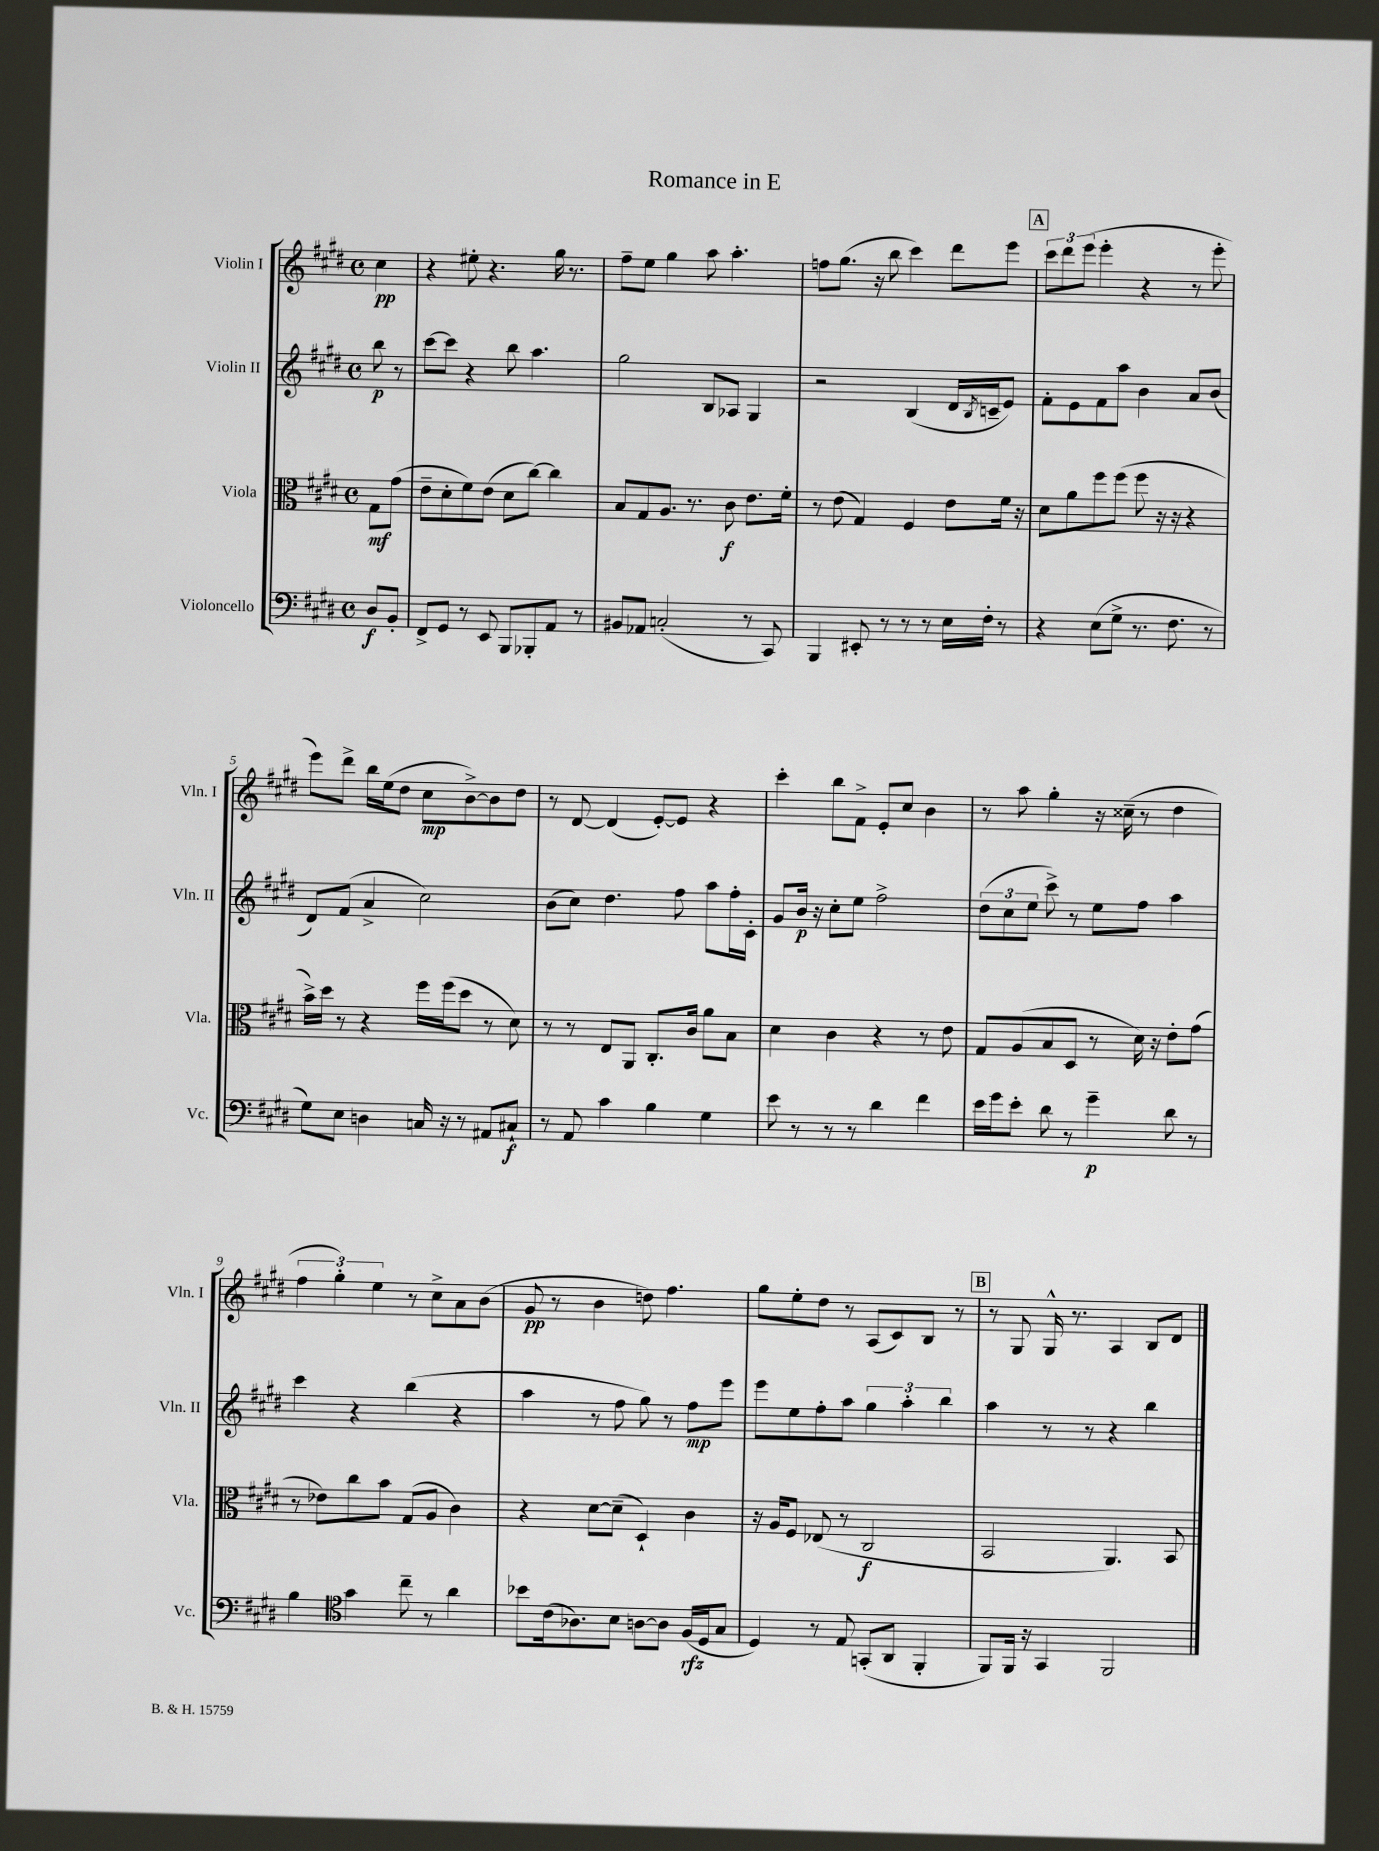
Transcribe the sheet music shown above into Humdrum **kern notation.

**kern	**dynam	**kern	**dynam	**kern	**dynam	**kern	**dynam
*part4	*part4	*part3	*part3	*part2	*part2	*part1	*part1
*staff4	*staff4	*staff3	*staff3	*staff2	*staff2	*staff1	*staff1
*I"Violoncello	*	*I"Viola	*	*I"Violin II	*	*I"Violin I	*
*I'Vc.	*	*I'Vla.	*	*I'Vln. II	*	*I'Vln. I	*
*clefF4	*	*clefC3	*	*clefG2	*	*clefG2	*
*k[f#c#g#d#]	*	*k[f#c#g#d#]	*	*k[f#c#g#d#]	*	*k[f#c#g#d#]	*
*M4/4	*	*M4/4	*	*M4/4	*	*M4/4	*
*met(c)	*	*met(c)	*	*met(c)	*	*met(c)	*
=	=	=	=	=	=	=	=
8D#/L	f	8G#\L	mf	8bb\	p	4cc#\	pp
8BB'/J	.	(8g#\J	.	8r	.	.	.
=1	=1	=1	=1	=1	=1	=1	=1
8FF#^/L	.	8e~\L	.	[8ccc#\L	.	4r	.
8GG#/J	.	8d#'\	.	8ccc#\J]	.	.	.
8r	.	8f#\)	.	4r	.	8ee#X'\	.
8EE/	.	(8e\J	.	.	.	4.r	.
8BBB/L	.	8d#\L	.	8bb\	.	.	.
8BBB-X'/	.	[8cc#\J)	.	4.aa\	.	.	.
8AA/J	.	4cc#\]	.	.	.	16gg#\	.
.	.	.	.	.	.	8.r	.
8r	.	.	.	.	.	.	.
=2	=2	=2	=2	=2	=2	=2	=2
8BB#X/L	.	8B/L	.	2gg#\	.	8ff#~\L	.
8AA-X/J	.	8G#/	.	.	.	8ee\J	.
(2Cn'/	.	8.A/J	.	.	.	4gg#\	.
.	.	8.r	.	.	.	.	.
.	.	.	.	8B/L	.	8aa\	.
.	.	8c#\	f	8A-X/J	.	4.aa'\	.
8r	.	8.e\L	.	4G#/	.	.	.
8CC#/)	.	.	.	.	.	.	.
.	.	16f#'\Jk	.	.	.	.	.
=3	=3	=3	=3	=3	=3	=3	=3
4BBB/	.	8r	.	2r	.	8ffn\L	.
.	.	(8e\	.	.	.	(8.gg#\J	.
8EE#X'/	.	4G#/)	.	.	.	.	.
.	.	.	.	.	.	16r	.
8r	.	.	.	.	.	8bb\	.
8r	.	4F#/	.	(4B/	.	4ccc#\)	.
8r	.	.	.	.	.	.	.
16E\LL	.	8e\L	.	16d#/LL	.	8ddd#\L	.
.	.	.	.	8qB/	.	.	.
16F#'\JJ	.	.	.	16cn~/J	.	.	.
8r	.	16f#\Jk	.	8e/J)	.	8eee\J	.
.	.	16r	.	.	.	.	.
!!LO:REH:place=s1:t=A
=4	=4	=4	=4	=4	=4	=4	=4
4r	.	8d#\L	.	8f#'\L	.	12ccc#\L	.
.	.	.	.	.	.	12ddd#\	.
.	.	8a\	.	8e\	.	.	.
.	.	.	.	.	.	(12eee\J	.
(8E\L	.	8ff#\	.	8f#\	.	4eee'\	.
8G#^\J	.	(8ff#\J	.	8aa\J	.	.	.
8.r	.	8ff#\	.	4b\	.	4r	.
.	.	16r	.	.	.	.	.
8.F#\	.	16r	.	.	.	.	.
.	.	4r	.	8a/L	.	8r	.
8r	.	.	.	(8b/J	.	8eee'\	.
!!LO:LB:g=z
=5	=5	=5	=5	=5	=5	=5	=5
8G#\L)	.	16b^\LL)	.	8d#/L)	.	8eee\L)	.
.	.	16dd#\JJ	.	.	.	.	.
8E\J	.	8r	.	(8f#/J	.	8ddd#^\J	.
4Dn\	.	4r	.	4a^/	.	16bb\LL	.
.	.	.	.	.	.	(16ee\J	.
.	.	.	.	.	.	8dd#\J	.
16Cn/	.	16ff#\LL	.	2cc#\)	.	8cc#\L	mp
16r	.	(16ff#\J	.	.	.	.	.
8r	.	8dd#\J	.	.	.	[8b^\)	.
8AA#X/L	.	8r	.	.	.	8b\]	.
8C#X`/J	f	8d#\)	.	.	.	8dd#\J	.
=6	=6	=6	=6	=6	=6	=6	=6
8r	.	8r	.	(8b\L	.	8r	.
8AA/	.	8r	.	8cc#\J)	.	[8d#/	.
4c#\	.	8E/L	.	4.dd#\	.	(4d#/]	.
.	.	8AA/J	.	.	.	.	.
4B\	.	8.C#'/L	.	.	.	[8e'/L)	.
.	.	.	.	8ff#\	.	8e/J]	.
.	.	16c#/Jk	.	.	.	.	.
4G#\	.	8a\L	.	8aa\L	.	4r	.
.	.	8B\J	.	16ff#'\L	.	.	.
.	.	.	.	16c#'\JJ	.	.	.
=7	=7	=7	=7	=7	=7	=7	=7
8e\	.	4d#\	.	8g#/L	.	4ccc#'\	.
8r	.	.	.	16b/Jk	p	.	.
.	.	.	.	16r	.	.	.
8r	.	4c#\	.	8cc#'\L	.	8bb\L	.
8r	.	.	.	8ee\J	.	8f#^\J	.
4d#\	.	4r	.	2ff#^\	.	8e'/L	.
.	.	.	.	.	.	8cc#/J	.
4f#\	.	8r	.	.	.	4b\	.
.	.	8e\	.	.	.	.	.
=8	=8	=8	=8	=8	=8	=8	=8
16e\LL	.	8G#/L	.	(12dd#\L	.	8r	.
16g#\J	.	.	.	.	.	.	.
.	.	.	.	12cc#\	.	.	.
8e'\J	.	(8A/	.	.	.	8aa\	.
.	.	.	.	12ee\J	.	.	.
8d#\	.	8B/	.	8ccc#^\)	.	4gg#'\	.
8r	.	8D#/J	.	8r	.	.	.
4g#~\	p	8r	.	8ee\L	.	16r	.
.	.	.	.	.	.	(16cc##X~\	.
.	.	16d#\)	.	8ff#\J	.	8r	.
.	.	16r	.	.	.	.	.
8d#\	.	8e'\L	.	4aa\	.	4dd#\	.
8r	.	(8g#\J	.	.	.	.	.
!!LO:LB:g=z
=9	=9	=9	=9	=9	=9	=9	=9
4B\	.	8r	.	4ccc#\	.	6ff#\	.
.	.	8e-X\L)	.	.	.	.	.
.	.	.	.	.	.	6gg#'\)	.
*clefC4	*	*	*	*	*	*	*
4g#\	.	8cc#\	.	4r	.	.	.
.	.	.	.	.	.	6ee\	.
.	.	8b\J	.	.	.	.	.
8cc#~\	.	(8G#/L	.	(4bb\	.	8r	.
8r	.	8A/J	.	.	.	8cc#^\L	.
4a\	.	4c#\)	.	4r	.	8a\	.
.	.	.	.	.	.	(8b\J	.
=10	=10	=10	=10	=10	=10	=10	=10
8b-X\L	.	4r	.	4aa\	.	8g#/	pp
(16c#\k	.	.	.	.	.	8r	.
8.A-X\)	.	.	.	.	.	.	.
.	.	[8d#\L	.	8r	.	4b\	.
8B\J	.	(8d#~\J]	.	8ff#\	.	.	.
[8An\L	.	4D#`/)	.	8gg#\)	.	8ddn\)	.
8A\J]	.	.	.	8r	.	4.ff#\	.
(16F#/LL	rfz	4c#\	.	8ff#\L	mp	.	.
16D#/J	.	.	.	.	.	.	.
8G#/J	.	.	.	8eee\J	.	.	.
=11	=11	=11	=11	=11	=11	=11	=11
4D#/)	.	16r	.	8eee\L	.	8gg#\L	.
.	.	16A/KL	.	.	.	.	.
.	.	8F#/J	.	8ee\	.	8ee'\	.
8r	.	(8E-X/	.	8ff#'\	.	8dd#\J	.
8E/	.	8r	.	8aa\J	.	8r	.
(8GGn'/L	.	2C#/	f	6gg#\	.	(8A/L	.
8AA/J	.	.	.	.	.	8c#/)	.
.	.	.	.	6aa'\	.	.	.
4FF#'/	.	.	.	.	.	8B/J	.
.	.	.	.	6bb\	.	.	.
.	.	.	.	.	.	8r	.
!!LO:REH:place=s1:t=B
=12	=12	=12	=12	=12	=12	=12	=12
8FF#/L)	.	2BB/	.	4aa\	.	8r	.
16FF#/Jk	.	.	.	.	.	8G#/	.
16r	.	.	.	.	.	.	.
4GG#/	.	.	.	8r	.	16G#^^/	.
.	.	.	.	.	.	8.r	.
.	.	.	.	8r	.	.	.
2FF#/	.	4.AA/)	.	4r	.	4A/	.
.	.	.	.	4bb\	.	8B/L	.
.	.	8BB/	.	.	.	8d#/J	.
==	==	==	==	==	==	==	==
*-	*-	*-	*-	*-	*-	*-	*-
